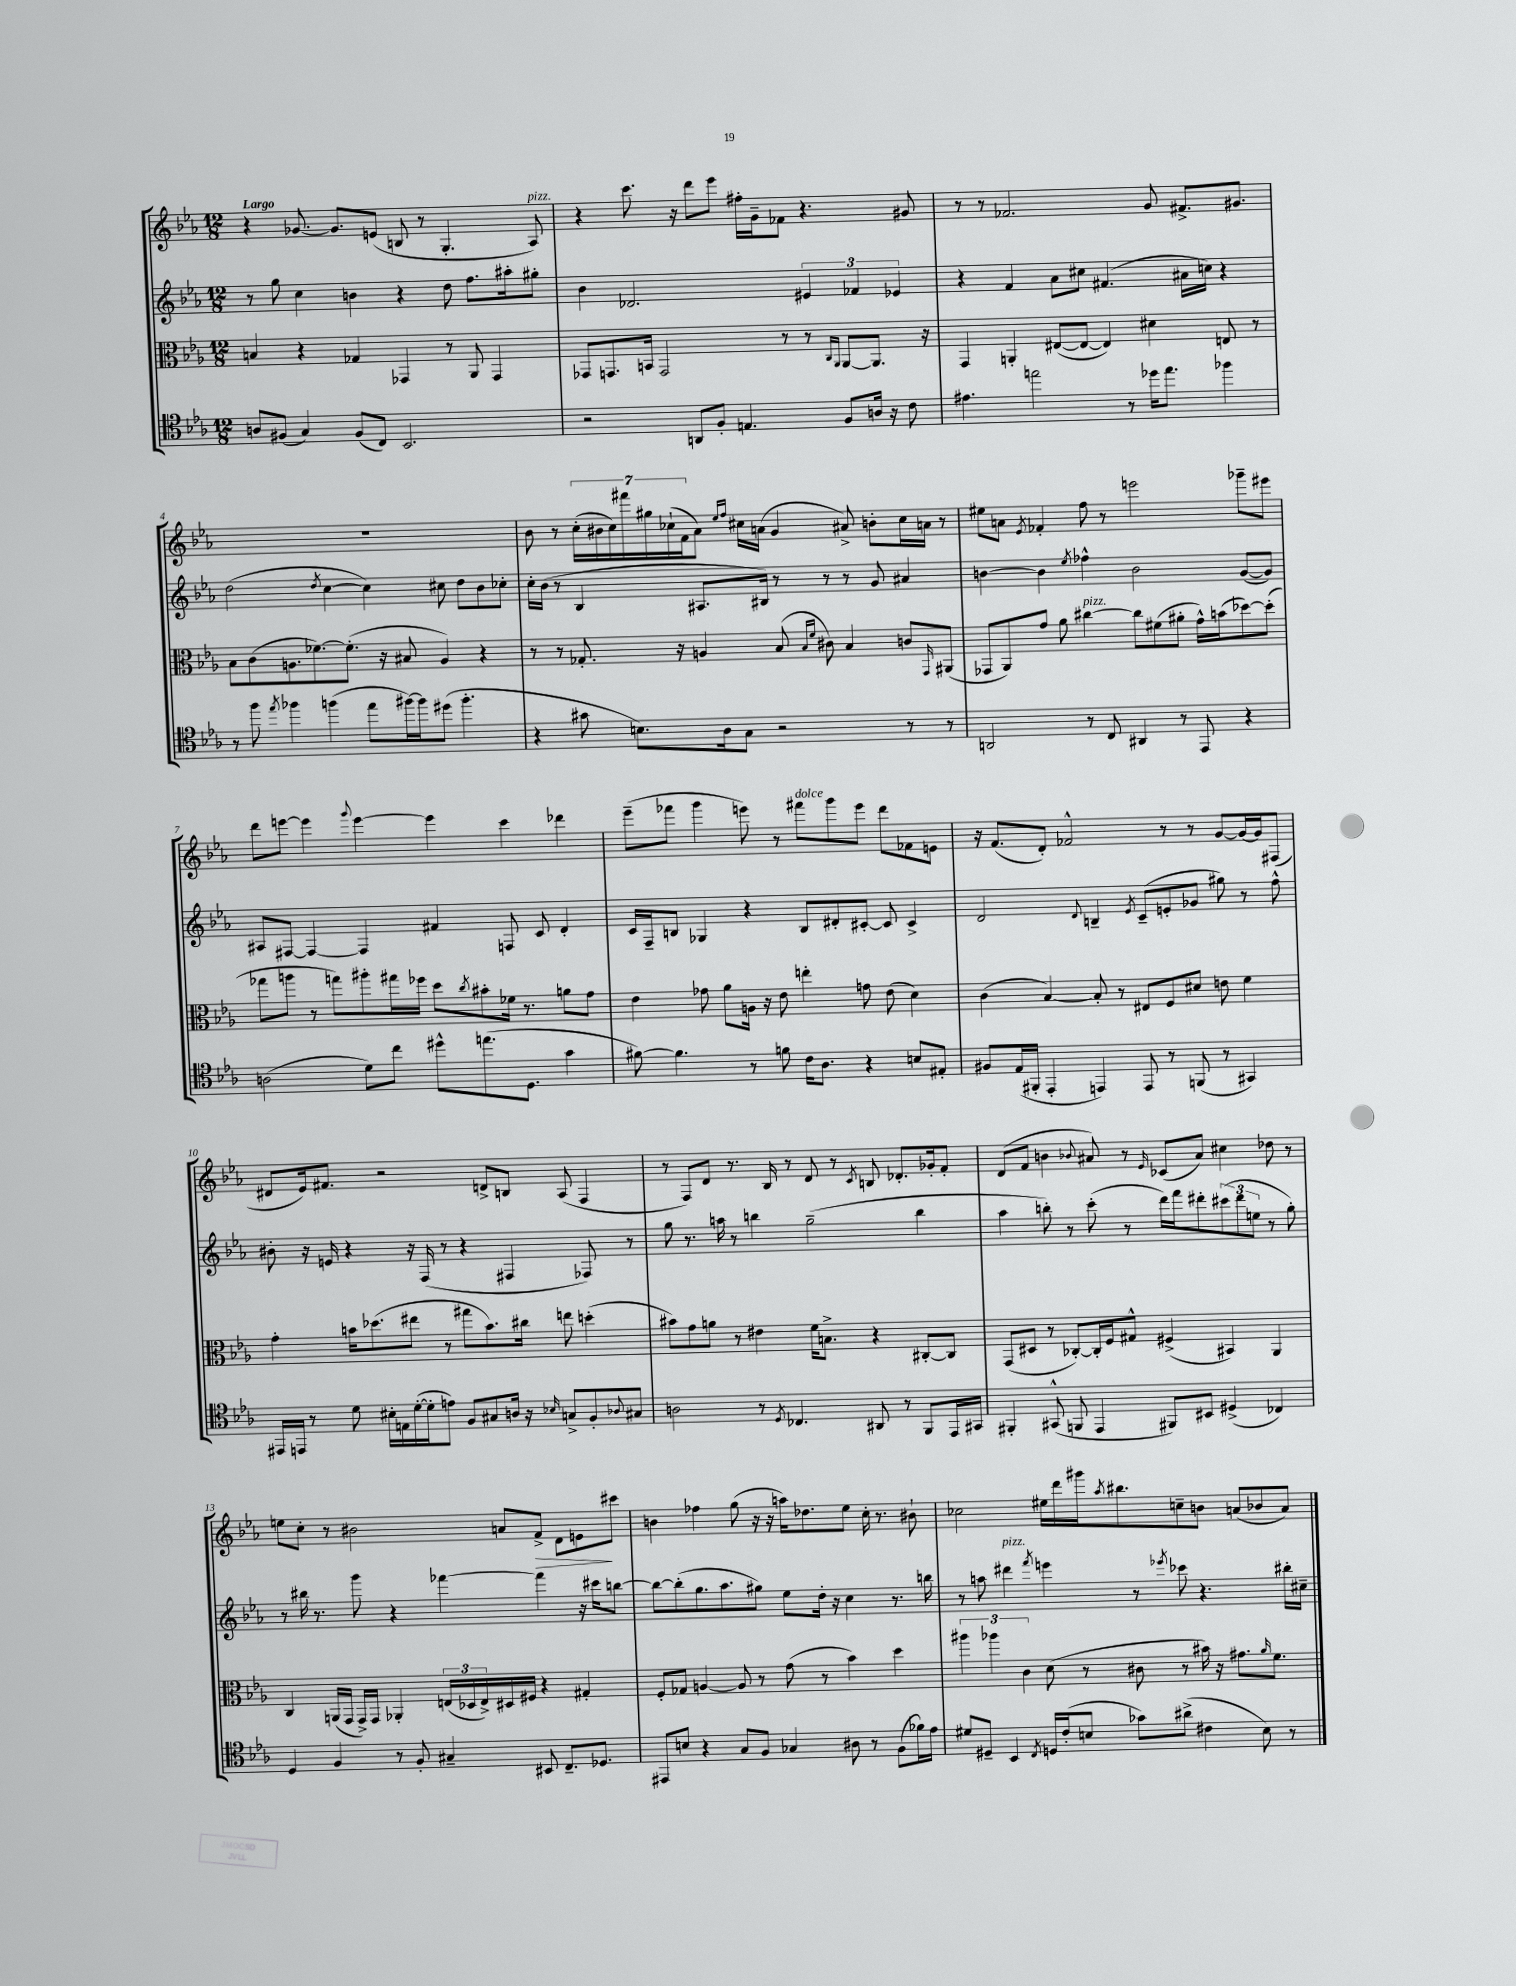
<<
\new StaffGroup <<
\new Staff = "s0" {
    \clef treble \key ees \major \numericTimeSignature \time 12/8 \tempo "Largo"
    r4 ges'8.~ ges'8. e'8( b8 r8 g4.-. aes8^\markup { \italic "pizz." }) |
    r4 c'''8. r16 d'''8 ees'''8 fis''16-. g'16-- fes'8 r4. gis'8 |
    r8 r8 fes'2. g'8 fis'8.-> gis'8. |
    R1. |
    bes'8 r8 \tuplet 7/4 { c''16-.( bis'16 c''16) fis'''16 gis''16 ces''16-!( f'16 } aes'8) \grace { ees''16 f''16 } cis''16 a'16( g'4 ais'8->) b'8-. cis''16 a'16 r8 |
    eis''8 a'8 \acciaccatura { ees'8 } fes'4-. f''8 r8 e'''2 ges'''8-- eis'''8 |
    d'''8 e'''8~ e'''4 \appoggiatura { g'''8 } e'''4~ e'''4 c'''4 des'''4 |
    ees'''8--( fes'''8 g'''4 e'''8) r8 fis'''8^\markup { \italic "dolce" } g'''8 e'''8 d'''8 fes'8 e'8 |
    r16 f'8.( d'8-.) fes'2-^ r8 r8 g'8~ g'16~ g'16 fis8( |
    dis'8 ees'16) fis'8. r2 d'8-> b8 aes8( f4 |
    r8 f8) d'8 r8. bes16 r8 d'8 r8 \acciaccatura { c'8 } b8 des'8.-. ges'16-. f'8-. |
    d'8( f'8 b'4 \appoggiatura { bes'8 } ais'8) r8 \grace { ees'16 } ces'8( ais'8) cis''4 des''8 r8 |
    e''8 c''8-. r8 bis'2 a'8 f'8->\> d'8 e'8\! cis'''8 |
    b'4 fes''4 g''8( r16 r16 a''16) des''8. ees''8 c''16-. r8. bis'8-! |
    ces''2 eis''16 d'''16 gis'''16 \acciaccatura { aes''8 } bis''8. c''8-- b'8 a'8( bes'8 a'8) \bar "|." |
}
\new Staff = "s1" {
    \clef treble \key ees \major \numericTimeSignature \time 12/8
    r8 g''8 c''4 b'4 r4 d''8 f''8. ais''16-. gis''8-. |
    bes'4 des'2. \tuplet 3/2 { eis'4 fes'4 ees'4 } |
    r4 f'4 aes'8 cis''8 fis'4.( ais'16 c''16) r4 |
    d''2( \acciaccatura { d''8 } c''4~ c''4) cis''8 d''8 bes'8 ces''8-. |
    c''16-. bes'16( r8 bes4 ais8. bis16) r8 r8 r8 g'8 ais'4 |
    b'4~ b'4 \acciaccatura { ees''8 } fes''4-^ b'2 g'8~( g'8) |
    ais8 fis8~ fis4~ fis4 fis'4 f8 c'8 d'4-. |
    c'16 f16-- b8 ges4 r4 b8 dis'8-. cis'8~-. cis'8 cis'4-> |
    d'2 \appoggiatura { d'8 } b4-- \acciaccatura { ees'8 } c'8--( e'8-. ges'8 gis''8) r8 f''8-^ |
    bis'8-. r16 e'16 r4 r16 f16( r8 r4 fis4 fes8) r8 |
    g''8 r8. a''16 r8 b''4 g''2--( b''4 |
    aes''4 b''8-.) r8 c'''8-.( r8 d'''16) f'''16 dis'''8-. \tuplet 3/2 { cis'''8( dis'''8 e''8 } r8 g''8-.) |
    r8 bis''16 r8. g'''8 r4 fes'''4~ fes'''4 r16 cis'''16 b''8~ |
    b''8~ b''8-.( g''8. aes''8. gis''8) ees''8 d''16-. r16 c''4 r8. b''16 |
    r8 a''8 dis'''4^\markup { \italic "pizz." } \acciaccatura { f'''8 } e'''4 r8 \acciaccatura { ees'''8 } ces'''8 r4. bis''16-. cis''16-- \bar "|." |
}
\new Staff = "s2" {
    \clef alto \key ees \major \numericTimeSignature \time 12/8
    b4 r4 ges4 ges,4 r8 aes,8 ges,4 |
    ges,8 g,8. b,16 g,2 r8 r8 \grace { c16 aes,16 } aes,8~ aes,8. r16 |
    g,4 a,4-. eis8~( eis8~ eis4) dis'4 e8 r8 |
    bes8 c'8( a8. fes'8.~) fes'8.-.( r16 bis8 a4) r4 |
    r8 r8 ges8.-. r16 a4 bes8( \grace { bes16 f'16 } cis'8) bes4 c'8 \grace { g,16 } ais,8( |
    ges,8 aes,8) g'8 aes'8 cis''4~^\markup { \italic "pizz." } cis''8 fis'8( ais'8-. g'16-^) b'16( des''8~) des''8-.( |
    ges''8 a''8 r8 g''8) ais''8-. gis''16 fes''16 d''8 \acciaccatura { c''8 } bis'8-. fes'16 r8. a'8 g'8 |
    ees'4 ges'8 aes'8 a16 r16 ees'8 e''4-. g'8 ees'8( d'4) |
    c'4( bes4~) bes8-. r8 eis8 f8 dis'8 e'8 f'4 |
    g'4-. b'16 des''8.( eis''8 r8 gis''8 b'8.) cis''16 e''8 d''4-.( |
    bis'8) g'8 a'8 r8 eis'4 f'16 b8.-> r4 cis8~-. cis8 |
    g,8( dis8 r8 ces8~-.) ces16-. f16 gis8-^ fis4->( bis,4) aes,4 |
    c4 a,16( g,16 g,16->) g,16 aes,4-. \tuplet 3/2 { e16( des16 e16->) } dis16 fis16 r4 gis4-. |
    f8-. ges8 a4~ a8 r8 g'8( r8 bes'4) d''4 |
    \tuplet 3/2 { ais''4 aes''4 c'4 } d'8( r8 cis'8 r8 bis'16) r16 gis'8. \grace { aes'16 } f'8. \bar "|." |
}
\new Staff = "s3" {
    \clef tenor \key ees \major \numericTimeSignature \time 12/8
    a8 fis8( g4) fis8( c8) bes,2. |
    r2 a,8 f8-. e4. f8 a16 r16 c'8 |
    eis'4. e''2 r8 des''16 e''8. fes''4 |
    r8 f''8 \acciaccatura { ees''8 } fes''4 f''4( ees''8 fis''16~) fis''16 dis''8( fis''4.-. |
    r4 gis'8 b8.) aes16 g8 r2 r8 r8 |
    a,2 r8 c8 ais,4 r8 ees,8 r4 |
    a2( d'8) c''8 dis''8-^ e''8.( d8. g'4 |
    fis'8~) fis'4. r8 f'8 c'16 aes8. r4 b8 eis8-. |
    fis8 ees16( fis,16-. ees,4-. e,4) e,8 r8 f,8( r8 gis,4) |
    eis,16 e,16 r8 d'8 bis16-. e16 d'16~-.( d'16-. e'8) f8 gis8 a16 r16 \grace { bes16 } g8-> f8-. \appoggiatura { aes8 } gis8 |
    a2 r8 \acciaccatura { d8 } ces4. ais,8 r8 f,8 ees,16 gis,16 |
    fis,4-. gis,8-^( f,8 ees,4 fis,8) bis,8 dis4->( ces4) |
    d4 f4 r8 f8-. gis4-- bis,8 c8.-- des8. |
    eis,8 b8 r4 g8 f8 ges4 ais8 r8 f8( fes'16) ees'16 |
    dis'8 dis8-- bes,4 \acciaccatura { c8 } d16 c'16-.( b8 ges'8) ais'8->( cis'4 b8) r8 \bar "|." |
}
>>
>>
